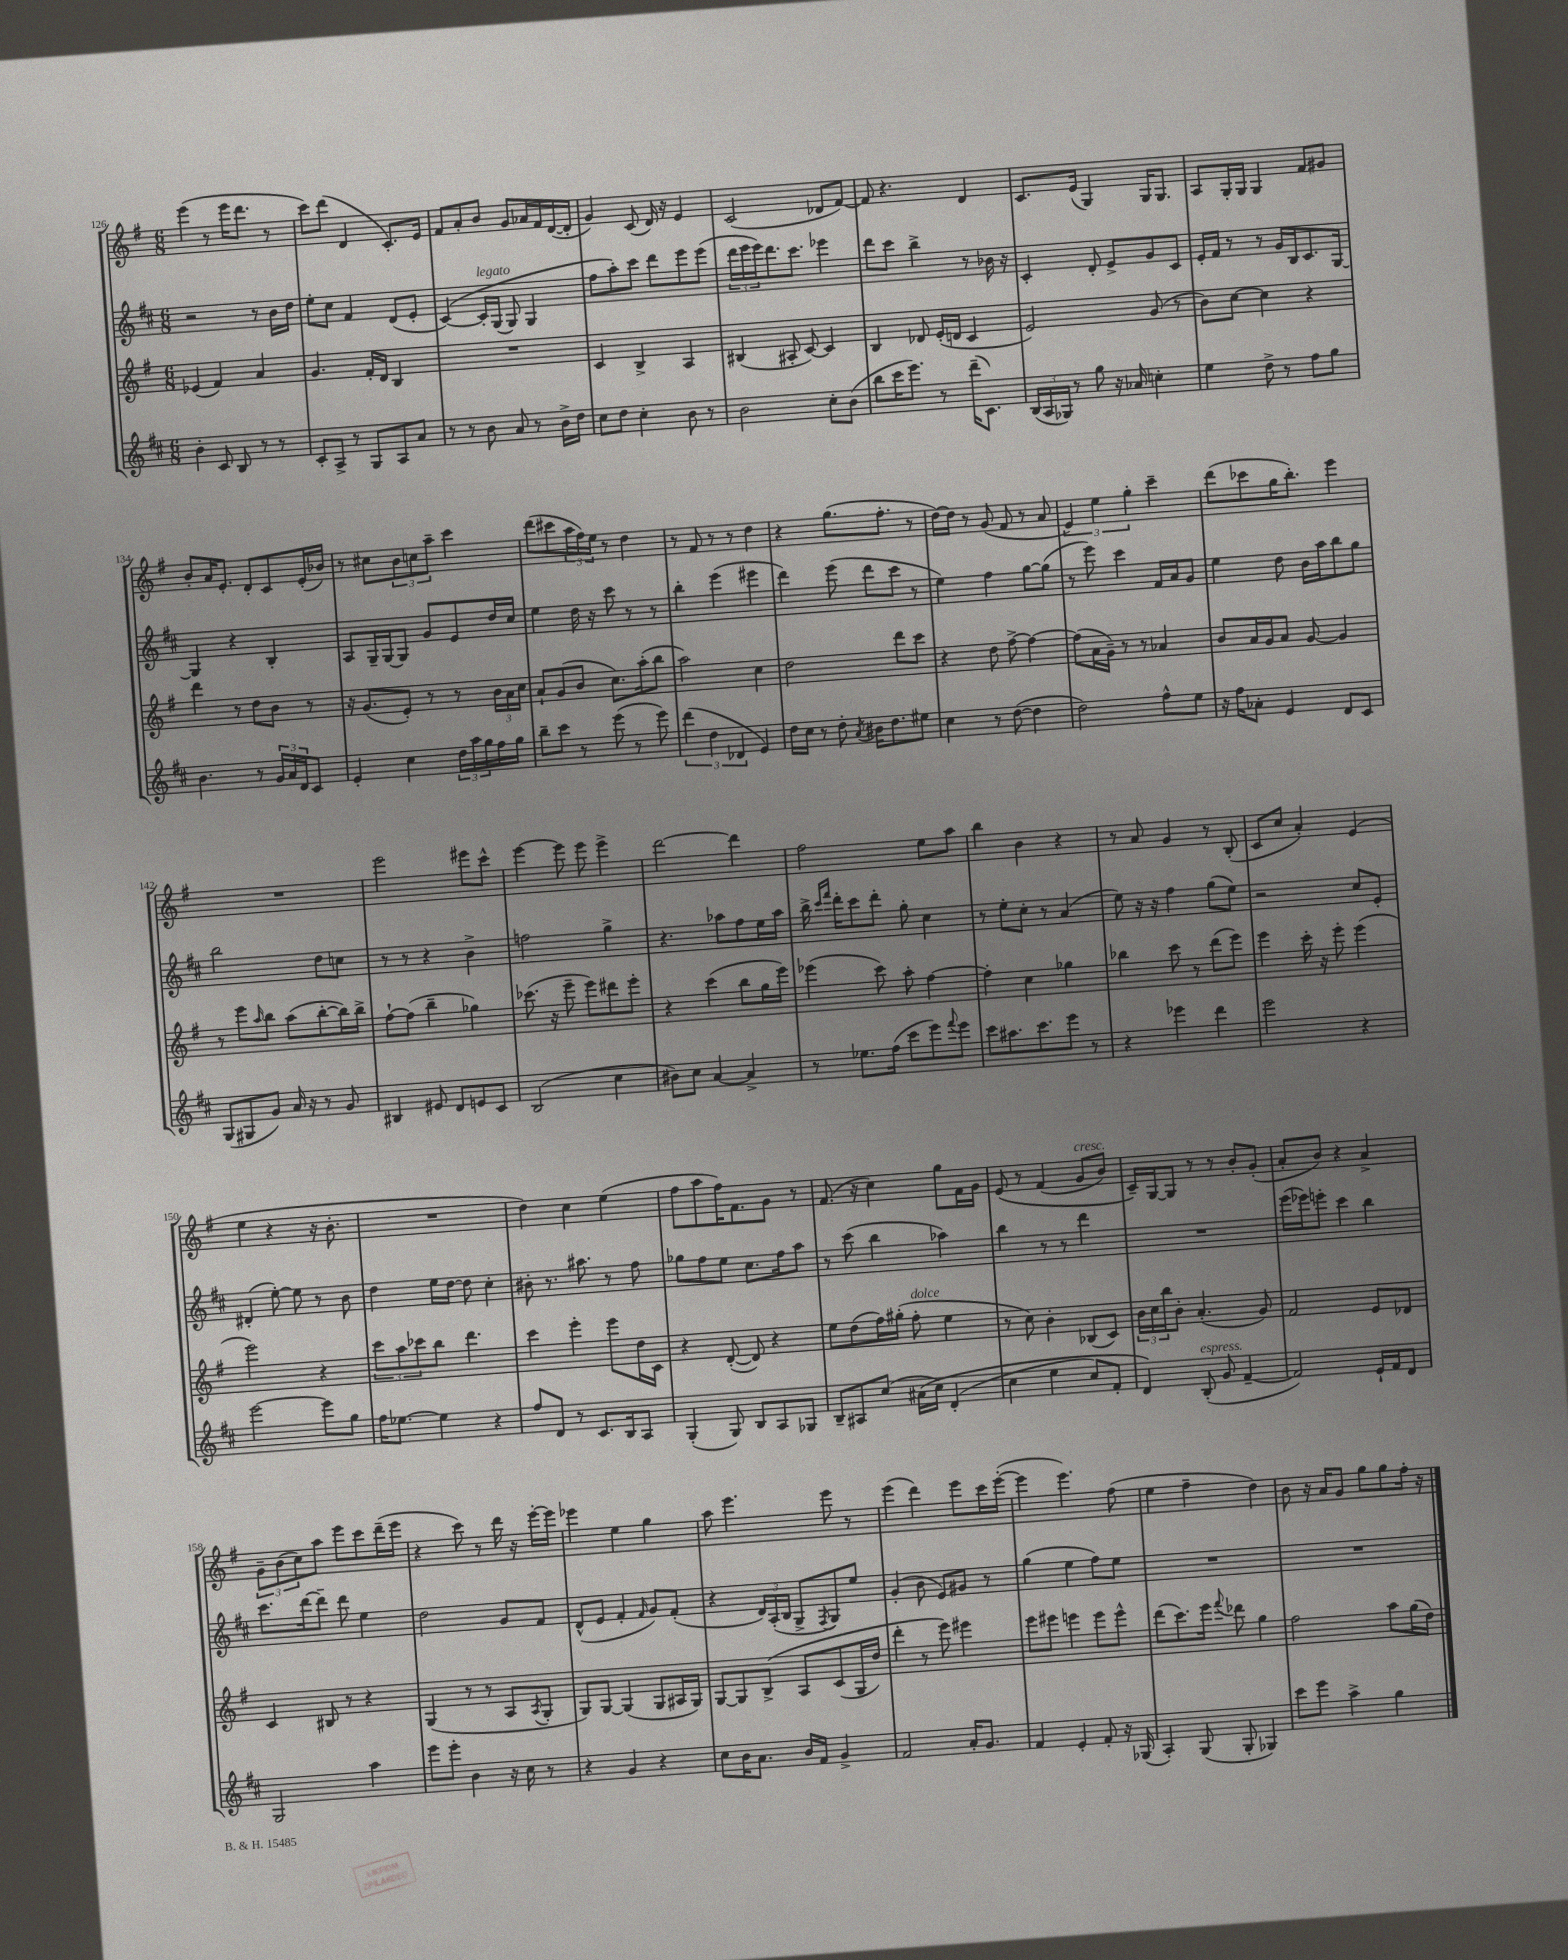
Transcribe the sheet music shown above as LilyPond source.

<<
\new StaffGroup <<
\new Staff = "s0" {
    \clef treble \key g \major \numericTimeSignature \time 6/8
    e'''4( r8 e'''16 d'''8. r8 |
    c'''8) d'''8( d'4 c'8.-.) e'16 |
    fis'8 a'8-. b'8 g'8 aes'16 fis'16 d'16~( d'16-. |
    g'4) c'8( d'16) r16 e'4 |
    c'2( des'8 fis'8~) |
    fis'8 r4. d'4 |
    c'8. e'16( g4) g16 g8. |
    a8 g16-. g16 g4 fis'8 gis'8 |
    b'8-. a'16 e'8.-. d'8-. c'8 e'16-.( bes'16) |
    r8 cis''8 \tuplet 3/2 { b'8 c''8 a''8-- } c'''4 |
    d'''8( cis'''8 \tuplet 3/2 { a''16 fis''16) e''16 } r8 d''4 |
    r8 fis'8 r8 r8 d''4 |
    r4 g''8.( fis''8.-. r8 |
    d''16~) d''16 r8 g'8( fis'8 r8 a'8 |
    \tuplet 3/2 { e'4) e''4 g''4-. } c'''4-- |
    d'''8( ces'''8 g''16 b''8.-.) e'''4 |
    R2. |
    e'''2 eis'''8 c'''8-^ |
    e'''4~ e'''8 e'''8 e'''4-> |
    d'''2~ d'''4 |
    fis''2 e''8 a''8 |
    b''4 b'4 r4 |
    r8 a'8 g'4 r8 b8-.( |
    c'8 c''8 a'4-.) e'4( |
    e''4 r4 r16 b'8.-. |
    R2. |
    d''4) c''4 e''4( |
    fis''8 a''8 fis''16) fis'8. g'8 r8 |
    fis'8.( r16 c''4) g''8 fis'16 g'16 |
    e'8\( r8 fis'4( g'8^\markup { \italic "cresc." } b'8) |
    c'16--\) g16~ g8 r8 r8 b'8-. g'8-.( |
    a'8-. b'8) r4 a'4-> |
    \tuplet 3/2 { g'8-- b'8( c''8) } a''8 e'''8 c'''8 d'''16--( e'''16 |
    r4 c'''8) r8 d'''16 r16 e'''16~-. e'''16 |
    ees'''4 e''4 g''4 |
    a''8 e'''4. e'''8 r8 |
    e'''4( d'''4) e'''8 c'''16 e'''16~-.( |
    e'''4 e'''4.) fis''8( |
    e''4 fis''4-- d''4) |
    b'8 r16 a'16 g'8 g''8 g''8 fis''16-. r16 \bar "|." |
}
\new Staff = "s1" {
    \clef treble \key d \major \numericTimeSignature \time 6/8
    r2 r8 b'16 d''16 |
    e''8-. cis''8 fis'4 d'8( e'8-. |
    cis'4~)\( cis'16-.^\markup { \italic "legato" } g16( g8) g4 |
    fis''8 a''8-.\) cis'''8 d'''8 e'''8 e'''8( |
    \tuplet 3/2 { d'''16 e'''16 e'''16) } d'''8. cis'''8. ees'''4 |
    d'''8 cis'''8 b''4-> r8 bes'16 r16 |
    cis'4-. d'8-. e'8-> g'8 cis'8 |
    e'16-. fis'16 r8 r8 g'16 b16 cis'8. g16~ |
    g4 r4 b4-. |
    a8 g16-- g16~ g8 g'8 e'8 d''16 cis''16 |
    e''4 d''16 r16 cis'''8 r8 r8 |
    b''4-. e'''4( eis'''4 |
    d'''4) e'''8( d'''8 cis'''8 r8 |
    e''4) fis''4 g''8~ g''8( |
    r8 e'''8) cis'''4 fis'16 a'16 g'8 |
    e''4 d''8 b'16 a''16 b''8 g''8 |
    b''2 d''8 c''8 |
    r8 r8 r4 b'4-> |
    f''2 g''4-> |
    r4. aes''8 fis''8 e''16 aes''16 |
    b''16-> \grace { cis'''16 fis'''16 } d'''16-. cis'''8 d'''8-. g''8-. cis''4 |
    r8 e''8-. cis''8-. r8 a'4( |
    e''8) r16 r16 fis''4 g''8( e''8) |
    r2 cis''8 e'8-. |
    dis'4-.( e''8~-.) e''8 r8 b'8 |
    d''4 e''16 d''16~ d''8 cis''4-. |
    bis'8-. r8. ais''8. r8 fis''8 |
    ges''8 fis''8 e''8 cis''8. fis''16 a''8 |
    r8 cis'''8( b''4 aes''4) |
    b''4 r8 r8 d'''4 |
    R2. |
    e'''16( ees'''16) e'''8-. cis'''4 b''4 |
    cis'''8. d'''16~ d'''8-- d'''8 e''4 |
    d''2 g'8 fis'8 |
    d'8-^( e'8 fis'4-. \grace { fis'16 } g'8) fis'8-.( |
    r4 \tuplet 3/2 { d'16) a16-.( b16 } g8-> \acciaccatura { fis8 } g8) e''8 |
    g'4-.( b'8 e'8) gis'8 r8 |
    g''4( e''4 fis''8) e''8 |
    R2. |
    R2. \bar "|." |
}
\new Staff = "s2" {
    \clef treble \key g \major \numericTimeSignature \time 6/8
    ees'4( fis'4) a'4 |
    g'4. fis'16-. d'16 b4 |
    R2. |
    c'4 b4-> a4 |
    bis4( ais8-. c'8~) c'4 |
    b4 des'8 e'16-.( d'16 c'4 |
    e'2) g'8( r8 |
    b'8) c''8~ c''4 r4 |
    d'''4 r8 d''8 b'8 r8 |
    r16 g'8.( e'8-.) r8 r8 \tuplet 3/2 { b'16 a'16 c''16 } |
    a'8-! g'8( b'8 c''8.) a''16-.( b''8 |
    a''2) c''4 |
    d''2 d'''8 c'''8 |
    r4 d''8 fis''8~-> fis''4~ |
    fis''8( a'16 g'16--) r8 r8 aes'4 |
    b'8 a'16 g'16 a'8 g'8~ g'4 |
    r8 e'''8 \grace { a''16 } b''8 a''8( b''8~-. b''16) b''16-> |
    fis''8~-! fis''8( b''4-- ges''4) |
    ces'''8.( r16 e'''8-- e'''8) dis'''8 e'''8-. |
    r4 c'''4( b''8 g''16 e'''16) |
    ees'''4( c'''8) a''8-. fis''4~ |
    fis''4-. c''4 ges''4 |
    bes''4 c'''8 r8 d'''8( e'''8) |
    e'''4 c'''16-. r16 e'''8-. e'''4( |
    e'''2) r4 |
    \tuplet 3/2 { c'''8 a''8 ces'''8 } b''8 d'''4. |
    c'''4 e'''4-. e'''8 d''16 c'16 |
    r4 d'8~-.( d'8) r4 |
    e''8 d''8( fis''16) gis''16-.( fis''8-.^\markup { \italic "dolce" } e''4 |
    r8 c''8) b'4-. bes8( c'8) |
    \tuplet 3/2 { b'16 c''16 b''16 } b'8-. a'4.-.( g'8) |
    fis'2 e'8 des'8 |
    c'4 bis8 r8 r4 |
    g4( r8 r8 a8 \acciaccatura { a8 } g8-. |
    g8) g8~ g4( g8 ais16 g16) |
    g8~ g8 b8->\( a8 c'8( g16 d''16) |
    d'''4-. r8 e'''8\) eis'''4 |
    e'''8 eis'''8 e'''4 e'''8 e'''8-^ |
    d'''8( c'''8.) e'''16 \appoggiatura { fis'''8 } des'''8 g''4 |
    fis''2 a''8 g''16( d''16) \bar "|." |
}
\new Staff = "s3" {
    \clef treble \key d \major \numericTimeSignature \time 6/8
    b'4-. cis'8 b8 r8 r8 |
    cis'8-. a8-> r8 g8 a8 a'8 |
    r8 r8 b'8 a'8 r8 b'16-> d''16 |
    cis''8 d''8 cis''4-. b'8 r8 |
    b'2 cis''8-. b'8( |
    b''8 cis'''16 e'''8.) r8 d'''16--( cis'8.) |
    \tuplet 3/2 { b16( a16 ges16) } r8 g''8 r16 aes'16 c''4-. |
    e''4 d''8-> r8 fis''8 g''8 |
    b'4. r8 \tuplet 3/2 { g'16 a'16 d'16 } cis'8 |
    e'4-. cis''4 \tuplet 3/2 { d''16 a''16 g''16 } fis''16 g''16 |
    b''8-- cis'''8 r8 e'''8( r8 e'''8) |
    \tuplet 3/2 { d'''4( d''4 des'4 } e'4) |
    d''16 cis''16 r8 d''8-. \acciaccatura { a'8 } bis'16 d''8. eis''8 |
    cis''4 r8 d''8~( d''4 |
    d''2) fis''8-^ e''8 |
    r16 fis''16 aes'8-. e'4 d'8 cis'8 |
    g8( gis8 g'8) a'16 r16 r8 g'8 |
    bis4 eis'8 d'8 e'8 cis'8 |
    b2( cis''4 |
    bis'8) cis''8 a'4~ a'4-> |
    r8 ees''8. fis''16( cis'''8 e'''8) \appoggiatura { fis'''8 } e'''8 |
    cis'''8 ais''8. cis'''8. e'''8 r8 |
    r4 ees'''4 d'''4 |
    e'''2 r4 |
    e'''2~ e'''8 g''8 |
    fis''16 ees''8.~ ees''4 r4 |
    fis''8 d'8 r8 cis'8. b16 a8 |
    g4-.( g8) b8 a8 ges8 |
    b8-- ais8 cis''8( ais'16\( cis''16) d'4-.( |
    cis''4 e''4 cis''8) fis'8-. |
    d'4\) b8-.^\markup { \italic "espress." }( g'8 fis'4~-- |
    fis'2) e'16-! fis'16 d'8 |
    g2 a''4 |
    e'''8 e'''8-. b'4 r16 cis''16 r8 |
    r4 g'4 r4 |
    cis''8 b'16 a'8. b'16 fis'16 g'4-> |
    fis'2 a'16-. g'8. |
    fis'4 e'4-. fis'8-. r16 ges16( |
    a4-.) g8( g8-. ges4) |
    cis'''8 e'''8 a''4-> g''4 \bar "|." |
}
>>
>>
\layout { \context { \Score currentBarNumber = #126 } }
